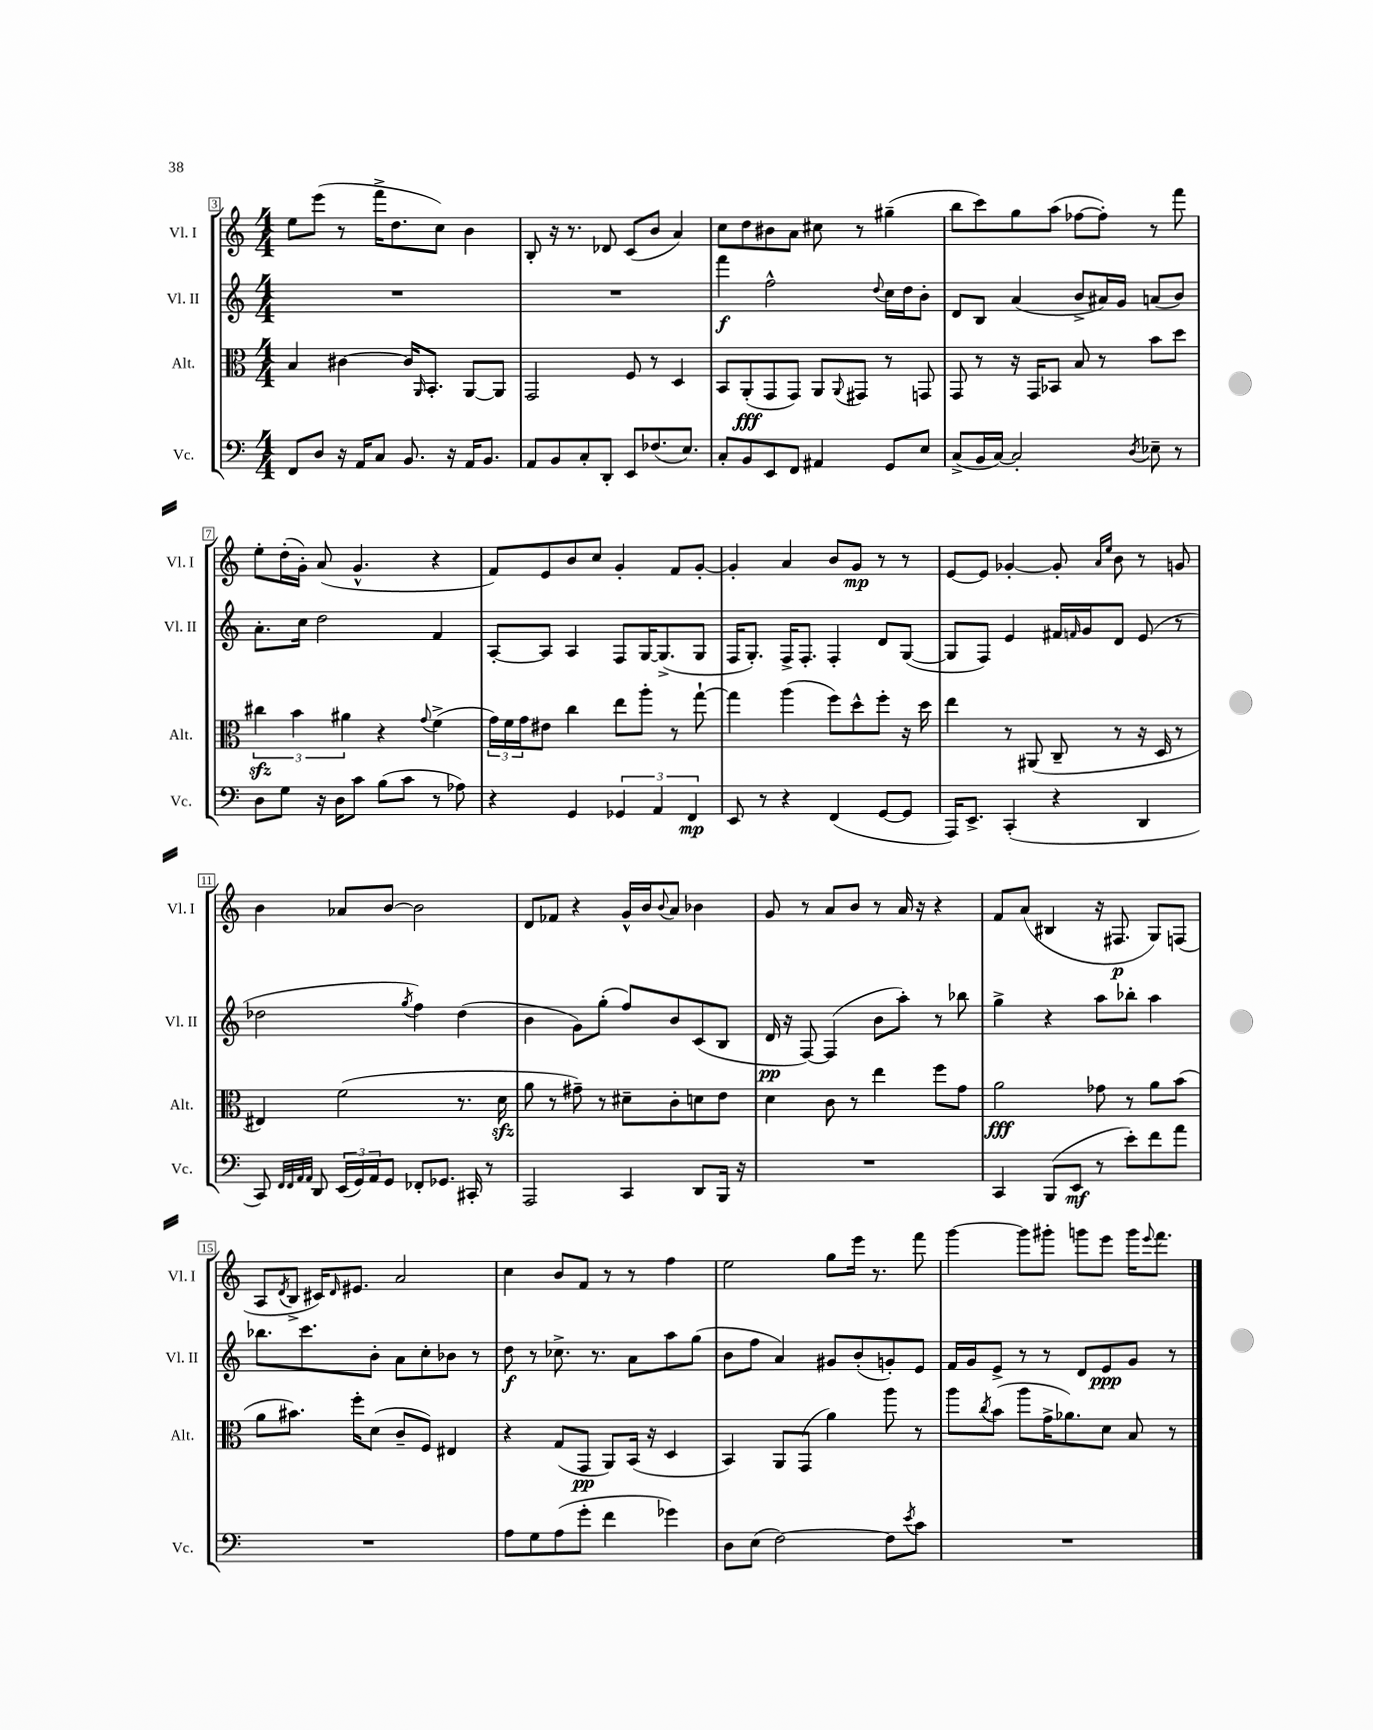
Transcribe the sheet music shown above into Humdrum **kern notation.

**kern	**kern	**kern	**kern
*staff4	*staff3	*staff2	*staff1
*clefF4	*clefC3	*clefG2	*clefG2
*k[]	*k[]	*k[]	*k[]
*M4/4	*M4/4	*M4/4	*M4/4
8FF/L	4B/	1r	8ee\L
8D/J	.	.	(8eee\J
16r	[4c#\	.	8r
16AA/LK	.	.	.
8C/J	.	.	16fff^\LK
.	.	.	8.dd\
8.BB/	16c#/]LK	.	.
.	16qqAA/	.	.
.	8.BB'/J	.	.
.	.	.	8cc\J)
16r	.	.	.
16AA/LK	[8AA/L	.	4b\
8.BB/J	.	.	.
.	8AA/]J	.	.
=	=	=	=
8AA/L	2GG/	1r	8B'/
8BB/	.	.	16r
.	.	.	8.r
8C'/	.	.	.
8DD'/J	.	.	8d-/
8EE/L	8F/	.	(8c/L
(8.F-/	8r	.	8b/J
.	4D/	.	4a/)
8.E/J)	.	.	.
=	=	=	=
8C'/L	8BB/L	4fff\	8cc\L
8BB/	(8AA'/	.	8dd\
8EE/	8GG/	2ff^^\	8b#\
8FF/J	8GG/J)	.	8a\J
4AA#/	8AA/L	.	8cc#\
.	8qqAA/	.	.
.	8GG#/J	.	8r
.	.	8qqdd/	.
8GG/L	8r	16cc\LL	(4gg#~\
.	.	16dd\J	.
8E/J	8GG/	8b'\J	.
=	=	=	=
(8C^/L	8GG/	8d/L	8bb\L
16BB/L	8r	8B/J	8ccc\)
[16C/JJ)	.	.	.
2C'/]	16r	(4a/	8gg\
.	16GG/LK	.	.
.	8BB-/J	.	(8aa\J
.	8B/	8b^/L	[8ff-\L
.	8r	16a#/L)	8ff-'\]J)
.	.	16g/JJ	.
8qD/	.	.	.
8E-~\	8b\L	(8a/L	8r
8r	8dd\J	8b/J)	8fff\
=	=	=	=
8D\L	6cc#\	8.a'\L	8ee'\L
8G\J	.	.	(16dd'\L
.	6b\	.	.
.	.	16cc\Jk	16g'\JJ)
16r	.	2dd\	(8a/
16D\LK	.	.	.
.	6a#\	.	.
8c\J	.	.	4.g^^/
(8B\L	4r	.	.
8c\J	.	.	.
.	8qqg/	.	.
8r	(4f^\	4f/	4r
8A-\)	.	.	.
=	=	=	=
4r	24g\LL)	[8A'/L	8f/L)
.	24f\	.	.
.	24g\J	.	.
.	8e#\J	8A/]J	8e/
4GG/	4cc\	4A/	8b/
.	.	.	8cc/J
6GG-/	8ee\L	8F/L	4g'/
.	8aa'\J	[16G/K	.
6AA/	.	.	.
.	.	(8.G^/]	.
.	8r	.	8f/L
6FF/	.	.	.
.	[8gg`\	8G/J	[8g'/J
=	=	=	=
8EE/	4gg\]	16F/LK	4g'/]
.	.	8.G'/J)	.
8r	.	.	.
4r	(4aa\	16F^/LK	4a/
.	.	8.F'/J	.
(4FF/	8ff\L)	4F'/	8b/L
.	8dd^^\	.	8g/J
[8GG/L	8ff'\J	8d/L	8r
8GG/]J	16r	([8G/J	8r
.	16dd\	.	.
=	=	=	=
16AAA/LK)	4ee\	8G/]L	[8e/L
8.EE^/J	.	.	.
.	.	8F/J)	8e/]J
(4CC'/	8r	4e/	[4g-'/
.	(8AA#/	.	.
4r	8C~/	16f#/LL	8g-'/]
.	.	16qqf/	.
.	.	16g/J	.
.	.	.	16qqa/LL
.	.	.	16qqee/JJ
.	8r	8d/J	8b\
4DD/	16r	(8e/	8r
.	16D/	.	.
.	8r	8r	8g/
=	=	=	=
8CC/)	4E#/)	2dd-\	4b\
32qqFF/LLL	.	.	.
32qqFF/	.	.	.
32qqAA/	.	.	.
32qqAA/JJJ	.	.	.
8DD/	.	.	.
(24EE/LL	(2f\	.	8a-/L
24GG/)	.	.	.
24AA/J	.	.	.
8GG/J	.	.	[8b/J
.	.	8qgg/	.
8FF-'/L	.	4ff\)	2b\]
8.GG-/J	.	.	.
.	8.r	(4dd-\	.
16CC#'/	.	.	.
8r	.	.	.
.	16d\	.	.
=	=	=	=
2AAA/	8a\	4b\	8d/L
.	8r	.	8f-/J
.	8g#~\)	8g\L)	4r
.	8r	(8gg'\J	.
4CC/	8d#~\L	8ff/L)	16g^^/LL
.	.	.	16b/J
.	.	.	8qqb/
.	8c'\	8b/	8a/J
8DD/L	8d\	(8c/	4b-\
16BBB/Jk	8e\J	8B/J	.
16r	.	.	.
=	=	=	=
1r	4d\	16d/	8g/
.	.	16r	.
.	.	[8F/)	8r
.	8c\	(4F/]	8a/L
.	8r	.	8b/J
.	4ee\	8b\L	8r
.	.	8aa'\J)	16a/
.	.	.	16r
.	8ff\L	8r	4r
.	8g\J	8bb-\	.
=	=	=	=
4CC/	2a\	4gg^\	8f/L
.	.	.	(8a/J
(8BBB/L	.	4r	4B#/
8EE/J	.	.	.
8r	8g-\	8aa\L	16r
.	.	.	8.F#/
8e'\L)	8r	8bb-'\J	.
8f\	8a\L	4aa\	8G/L)
8a\J	(8b\J	.	(8F/J
=	=	=	=
1r	8a\L	8.bb-\L	8A/L
.	.	.	8qd/
.	8.b#\J)	.	8B^/J
.	.	8.ccc\	.
.	.	.	16c#/LK)
.	.	.	16qqd/
.	16ff'\LK	.	8.e#/J
.	(8d\J	8b'\J	.
.	8c~/L	8a\L	2a/
.	8F/J)	8cc'\	.
.	4E#/	8b-\J	.
.	.	8r	.
=	=	=	=
8A\L	4r	8dd\	4cc\
8G\	.	8r	.
(8A\	(8G/L	8.cc-^\	8b/L
8g'\J	8GG/J	.	8f/J
.	.	8.r	.
4f\	8AA/L)	.	8r
.	(16BB/Jk	8a\L	8r
.	16r	.	.
4g-\)	4D/	8aa\	4ff\
.	.	(8gg\J	.
=	=	=	=
8D\L	4BB/)	8b\L	2ee\
(8E\J	.	8ff\J	.
[2F\)	8AA/L	4a/)	.
.	(8GG/J	.	.
.	4a\)	8g#/L	8gg\L
.	.	(8b'/	16eee\Jk
.	.	.	8.r
8F\]L	8aa\	8g'/)	.
8qe/	.	.	.
8c\J	8r	8e/J	8fff\
=	=	=	=
1r	8aa\L	16f/LL	[4ggg\
.	.	16g/J	.
.	8qcc/	.	.
.	(8b\J	8e^/J	.
.	8aa\L	8r	8ggg\]L
.	16g^\K	8r	8ggg#'\J
.	8.a-\)	.	.
.	.	8d/L	8ggg\L
.	8d\J	8e/	8eee\J
.	8B/	8g/J	16ggg\LK
.	.	.	8qqeee/
.	.	.	8.fff\J
.	8r	8r	.
==	==	==	==
*-	*-	*-	*-
